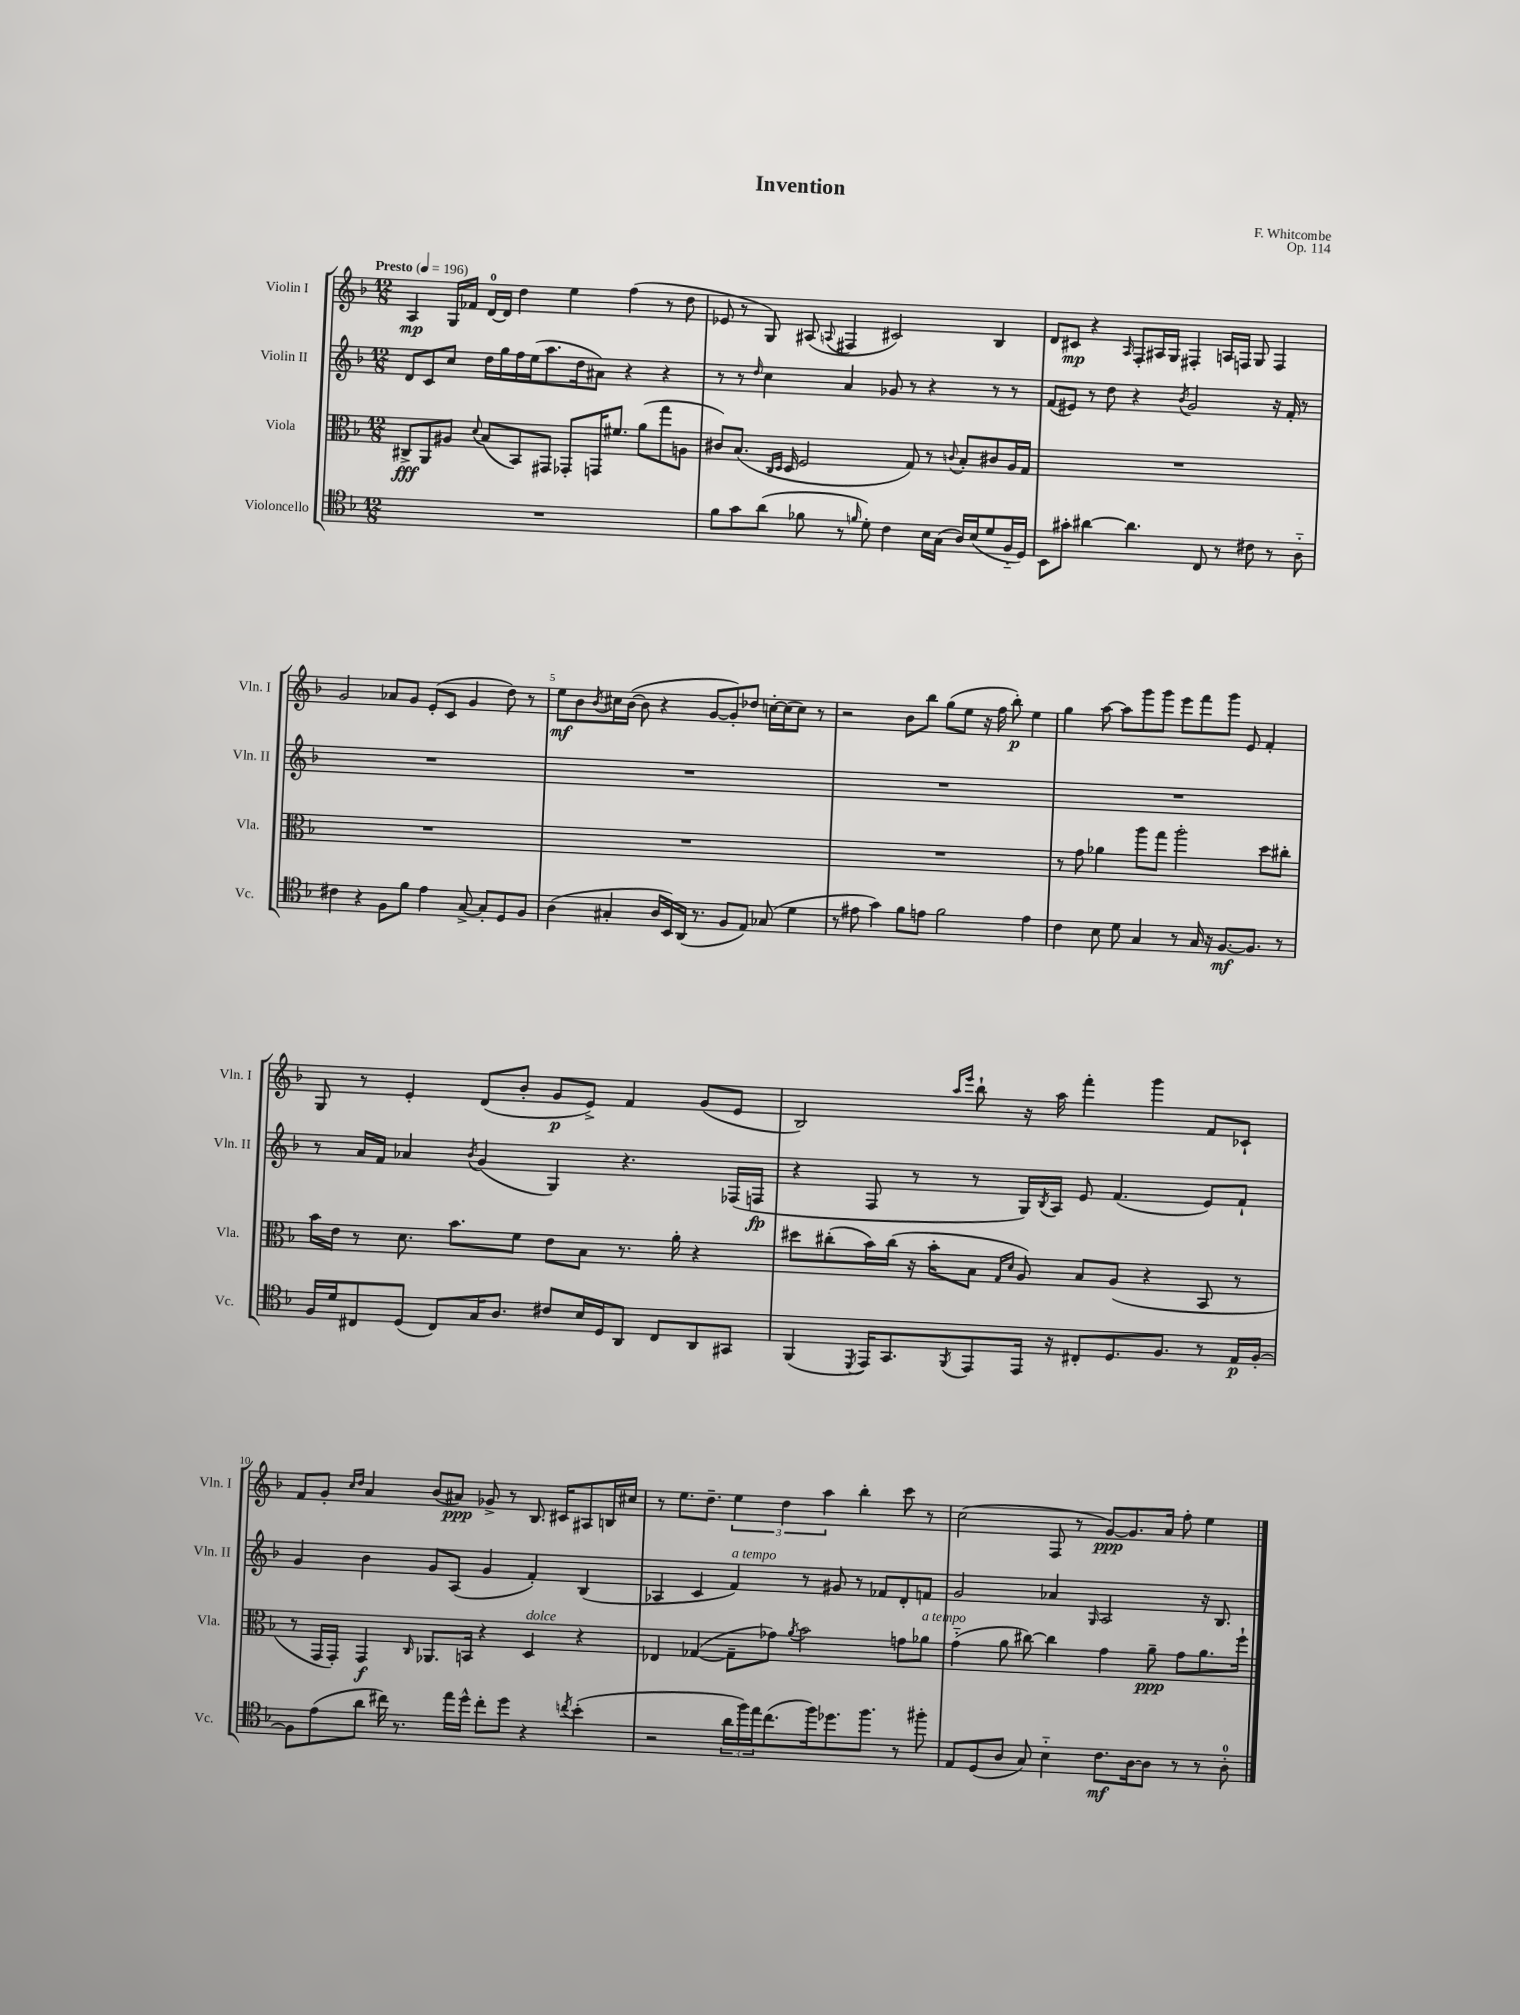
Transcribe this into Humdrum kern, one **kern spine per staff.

**kern	**dynam	**kern	**dynam	**kern	**dynam	**kern	**dynam
*part4	*part4	*part3	*part3	*part2	*part2	*part1	*part1
*staff4	*staff4	*staff3	*staff3	*staff2	*staff2	*staff1	*staff1
*I"Violoncello	*	*I"Viola	*	*I"Violin II	*	*I"Violin I	*
*I'Vc.	*	*I'Vla.	*	*I'Vln. II	*	*I'Vln. I	*
*clefC4	*	*clefC3	*	*clefG2	*	*clefG2	*
*k[b-]	*	*k[b-]	*	*k[b-]	*	*k[b-]	*
*M12/8	*	*M12/8	*	*M12/8	*	*M12/8	*
*MM196	*	*MM196	*	*MM196	*	*MM196	*
=1	=1	=1	=1	=1	=1	=1	=1
!	!	!	!	!	!	!LO:TX:a:B:t=Presto	!
1.r	.	8C#X^/L	fff	8d/L	.	4A/	mp
.	.	8AA/	.	8c/	.	.	.
.	.	8A#X/J	.	8cc/J	.	16G/LL	.
.	.	.	.	.	.	16f-X/JJ	.
.	.	8qqd/	.	.	.	.	.
.	.	(8B-/L	.	16dd\LL	.	[16d/LL	.
.	.	.	.	16gg\	.	16d/JJ]	.
.	.	8BB-/)	.	16ff\	.	4dd\	.
.	.	.	.	(16ee\J	.	.	.
.	.	8GG#X/J	.	8.aa\	.	.	.
.	.	8GG-X'/L	.	.	.	4ee\	.
.	.	.	.	16dd\k	.	.	.
.	.	16GGn/K	.	8a#X\J)	.	.	.
.	.	8.f#X/J	.	.	.	.	.
.	.	.	.	4r	.	(4ff\	.
.	.	(8a\L	.	.	.	.	.
.	.	8gg\	.	4r	.	8r	.
.	.	8An\J	.	.	.	8dd\	.
=2	=2	=2	=2	=2	=2	=2	=2
8f\L	.	8c#X/L)	.	8r	.	8e-X/	.
8g\	.	(8.B-/J	.	8r	.	8r	.
.	.	.	.	16qqdd/	.	.	.
(8a\J	.	.	.	4cc\	.	8G/)	.
.	.	16qqC/LL	.	.	.	.	.
.	.	16qqD/JJ	.	.	.	.	.
.	.	16D/	.	.	.	.	.
8f-X\	.	2F/	.	.	.	(8A#X/	.
.	.	.	.	.	.	8qqAn/	.
8r	.	.	.	4a/	.	4F#X/	.
16qqfn/	.	.	.	.	.	.	.
8d'\)	.	.	.	.	.	.	.
4c\	.	.	.	8g-X/	.	2c#X/)	.
.	.	8G/)	.	8r	.	.	.
16B-\LL	.	8r	.	4r	.	.	.
(16G\JJ	.	.	.	.	.	.	.
.	.	8qqcn/	.	.	.	.	.
16A/LL)	.	8B-'/L	.	.	.	.	.
(16B-/J	.	.	.	.	.	.	.
8d/	.	8c#X/	.	8r	.	4B-/	.
16F/L	.	16A/L	.	8r	.	.	.
16D/JJ)	.	16G/JJ	.	.	.	.	.
=3	=3	=3	=3	=3	=3	=3	=3
8BB-\L	.	1.r	.	(8f/L	.	8d/L	.
8g#X'\J	.	.	.	8e#X/J)	.	8c#X/J	mp
[4a#X\	.	.	.	8r	.	4r	.
.	.	.	.	8dd\	.	.	.
.	.	.	.	.	.	16qqA/	.
4.a#\]	.	.	.	4r	.	8F'/L	.
.	.	.	.	.	.	16A#X/L	.
.	.	.	.	.	.	16G/JJ	.
.	.	.	.	8qb-/	.	.	.
.	.	.	.	2g/	.	4F#X'/	.
8C/	.	.	.	.	.	.	.
8r	.	.	.	.	.	16An/LL	.
.	.	.	.	.	.	16Fn/JJ	.
8c#X\	.	.	.	.	.	8G/	.
8r	.	.	.	16r	.	4F/	.
.	.	.	.	16f'/	.	.	.
8A\	.	.	.	8r	.	.	.
!!LO:LB:g=z
=4	=4	=4	=4	=4	=4	=4	=4
4c#X\	.	1.r	.	1.r	.	2g/	.
4r	.	.	.	.	.	.	.
8F\L	.	.	.	.	.	8a-X/L	.
8f\J	.	.	.	.	.	8g/J	.
4e\	.	.	.	.	.	(8e'/L	.
.	.	.	.	.	.	8c/J	.
[8G^/	.	.	.	.	.	4g/	.
8G'/L]	.	.	.	.	.	.	.
8D/	.	.	.	.	.	8dd\)	.
8F/J	.	.	.	.	.	8r	.
=5	=5	=5	=5	=5	=5	=5	=5
(4A\	.	1.r	.	1.r	.	8ee\L	mf
.	.	.	.	.	.	8b-\	.
.	.	.	.	.	.	8qb-/	.
4G#X'/	.	.	.	.	.	16cc#X\L	.
.	.	.	.	.	.	([16b-\JJ	.
.	.	.	.	.	.	8b-\]	.
16A/LL	.	.	.	.	.	4r	.
16BB-/)	.	.	.	.	.	.	.
(16AA/JJ	.	.	.	.	.	.	.
8.r	.	.	.	.	.	.	.
.	.	.	.	.	.	[8g/L	.
8F/L	.	.	.	.	.	8g'/])	.
8E/J)	.	.	.	.	.	8dd-X/J	.
(8G-X/	.	.	.	.	.	[16ccn'\LL	.
.	.	.	.	.	.	(16cc\J]	.
4d\	.	.	.	.	.	8cc\J)	.
.	.	.	.	.	.	8r	.
=6	=6	=6	=6	=6	=6	=6	=6
8r	.	1.r	.	1.r	.	2r	.
8e#X\	.	.	.	.	.	.	.
4g\)	.	.	.	.	.	.	.
8f\L	.	.	.	.	.	8b-\L	.
8en\J	.	.	.	.	.	8bb-\J	.
2f\	.	.	.	.	.	(8gg\L	.
.	.	.	.	.	.	8ee\J	.
.	.	.	.	.	.	16r	.
.	.	.	.	.	.	16ff\	.
.	.	.	.	.	.	8bb-'\)	p
4e\	.	.	.	.	.	4ee\	.
=7	=7	=7	=7	=7	=7	=7	=7
4c\	.	8r	.	1.r	.	4gg\	.
.	.	8g\	.	.	.	.	.
8B-\	.	4a-X\	.	.	.	[8aa\	.
8d\	.	.	.	.	.	8aa\L]	.
4G/	.	8aa\L	.	.	.	8ggg\	.
.	.	8gg\J	.	.	.	8ggg\J	.
8r	.	2aa'\	.	.	.	8eee\L	.
16G/	.	.	.	.	.	8fff\	.
16r	.	.	.	.	.	.	.
[8.F/L	mf	.	.	.	.	8ggg\J	.
.	.	.	.	.	.	8e/	.
8.F/J]	.	.	.	.	.	.	.
.	.	8dd\L	.	.	.	4f'/	.
8r	.	8cc#X'\J	.	.	.	.	.
!!LO:LB:g=z
=8	=8	=8	=8	=8	=8	=8	=8
16F/LL	.	16b-\LL	.	8r	.	8G/	.
16d/J	.	16e\JJ	.	.	.	.	.
8C#X/	.	8r	.	16a/LL	.	8r	.
.	.	.	.	16f/JJ	.	.	.
(8D/J	.	8.d\	.	4a-X/	.	4e'/	.
8C#/L)	.	.	.	.	.	.	.
.	.	8.b-\L	.	.	.	.	.
.	.	.	.	8qb-/	.	.	.
16G/K	.	.	.	(4g/	.	(8d/L	.
8.A/J	.	.	.	.	.	.	.
.	.	8f\J	.	.	.	8b-'/J	.
8c#X/L	.	8e\L	.	4G/)	.	8g/L	p
16B-/L	.	8B-\J	.	.	.	8e^/J)	.
16D/J	.	.	.	.	.	.	.
8AA/J	.	8.r	.	4.r	.	4f/	.
8C#/L	.	.	.	.	.	.	.
.	.	16a'\	.	.	.	.	.
8AA/	.	4r	.	.	.	(8g/L	.
8GG#X/J	.	.	.	(16F-X/LL	.	8e/J	.
.	.	.	.	16Fn/JJ	fp	.	.
=9	=9	=9	=9	=9	=9	=9	=9
(4FF/	.	8dd#X\L	.	4r	.	2B-/)	.
.	.	(8cc#X'\	.	.	.	.	.
8qDD/	.	.	.	.	.	.	.
16EE/KL)	.	16b-\L)	.	8F/	.	.	.
8.GG/	.	(16cc#\JJ	.	.	.	.	.
.	.	16r	.	8r	.	.	.
.	.	16b-'\KL	.	.	.	.	.
.	.	.	.	.	.	16qqaa/LL	.
8qFF/	.	.	.	.	.	16qqeee/JJ	.
8EE/	.	8B-\J	.	8r	.	8bb-`\	.
.	.	16qqG/LL	.	.	.	.	.
.	.	16qqd/JJ	.	.	.	.	.
16EE/Jk	.	8A/)	.	16G/LL)	.	16r	.
.	.	.	.	8qB-/	.	.	.
16r	.	.	.	16A/JJ	.	16aa\	.
8C#X'/L	.	8B-/L	.	8e/	.	4fff'\	.
8.D/	.	(8A/J	.	(4.f/	.	.	.
.	.	4r	.	.	.	4ggg\	.
8.F/J	.	.	.	.	.	.	.
8r	.	8BB-/	.	8e/L)	.	8f/L	.
16E/LL	p	8r	.	8f`/J	.	8c-X`/J	.
[16F'/JJ	.	.	.	.	.	.	.
!!LO:LB:g=z
=10	=10	=10	=10	=10	=10	=10	=10
8F\L]	.	8r	.	4g/	.	8f/L	.
(8e\	.	16GG/LL	.	.	.	8g'/J	.
.	.	16GG'/JJ)	.	.	.	.	.
.	.	.	.	.	.	16qqcc/LL	.
.	.	.	.	.	.	16qqdd/JJ	.
8a\J	.	4GG/	f	4b-\	.	4a/	.
16cc#X\)	.	.	.	.	.	.	.
8.r	.	.	.	.	.	.	.
.	.	16qqC/	.	.	.	.	.
.	.	8.AA-X/L	.	8g/L	.	(8b-/L	.
16ee\LL	.	.	.	(8A/J	.	8a#X/J)	ppp
16dd^^\JJ	.	16BBn/Jk	.	.	.	.	.
8cc#'\L	.	4r	.	4g/	.	8g-X^/	.
8dd\J	.	.	.	.	.	8r	.
!	!	!LO:TX:a:i:t=dolce	!	!	!	!	!
4r	.	4D/	.	4f'/)	.	8.B-/	.
.	.	.	.	.	.	16c#X/KL	.
8qccn/	.	.	.	.	.	.	.
(4b-'\	.	4r	.	(4B-/	.	8A#X/	.
.	.	.	.	.	.	16Bn/L	.
.	.	.	.	.	.	16cc#X/JJ	.
=11	=11	=11	=11	=11	=11	=11	=11
2r	.	4E-X/	.	4A-X/	.	8r	.
.	.	.	.	.	.	8.ee\L	.
.	.	([4G-X/	.	4c/	.	.	.
.	.	.	.	.	.	8.dd~\J	.
!	!	!	!	!LO:TX:a:i:t=a tempo	!	!	!
24a\LL	.	8G-~\L]	.	4f/)	.	6ee\	.
24ff\)	.	.	.	.	.	.	.
24ee\J	.	.	.	.	.	.	.
(8.cc\	.	8g-X\J)	.	.	.	.	.
.	.	.	.	.	.	6dd\	.
.	.	8qa/	.	.	.	.	.
.	.	2b-\	.	8r	.	.	.
16ff\k)	.	.	.	.	.	.	.
.	.	.	.	.	.	6aa\	.
8.dd-X\	.	.	.	8g#X/	.	.	.
.	.	.	.	8r	.	4bb-'\	.
8.ff\J	.	.	.	.	.	.	.
.	.	.	.	8f-X/L	.	.	.
8r	.	8gn\L	.	8d'/	.	8ccc\	.
!	!	!LO:TX:a:i:t=a tempo	!	!	!	!	!
8ff#X'\	.	8a-X\J	.	8fn/J	.	8r	.
=12	=12	=12	=12	=12	=12	=12	=12
8E/L	.	(4g\	.	2g/	.	(2cc\	.
(8D/	.	.	.	.	.	.	.
8A/J	.	8a\	.	.	.	.	.
8G/)	.	[8cc#X\)	.	.	.	.	.
4B-\	.	4cc#\]	.	4a-X/	.	8F/	.
.	.	.	.	.	.	8r	.
.	.	.	.	16qqG/	.	.	.
8.c\L	mf	4g\	.	2A/	.	[8g/L)	ppp
.	.	.	.	.	.	8.g/]	.
[16A\k	.	.	.	.	.	.	.
8A\J]	.	8a~\	ppp	.	.	.	.
.	.	.	.	.	.	16a/Jk	.
8r	.	8g\L	.	.	.	8ff'\	.
8r	.	8.a\	.	16r	.	4ee\	.
.	.	.	.	8.B-/	.	.	.
8A'\	.	.	.	.	.	.	.
.	.	16ff`\Jk	.	.	.	.	.
==	==	==	==	==	==	==	==
*-	*-	*-	*-	*-	*-	*-	*-
